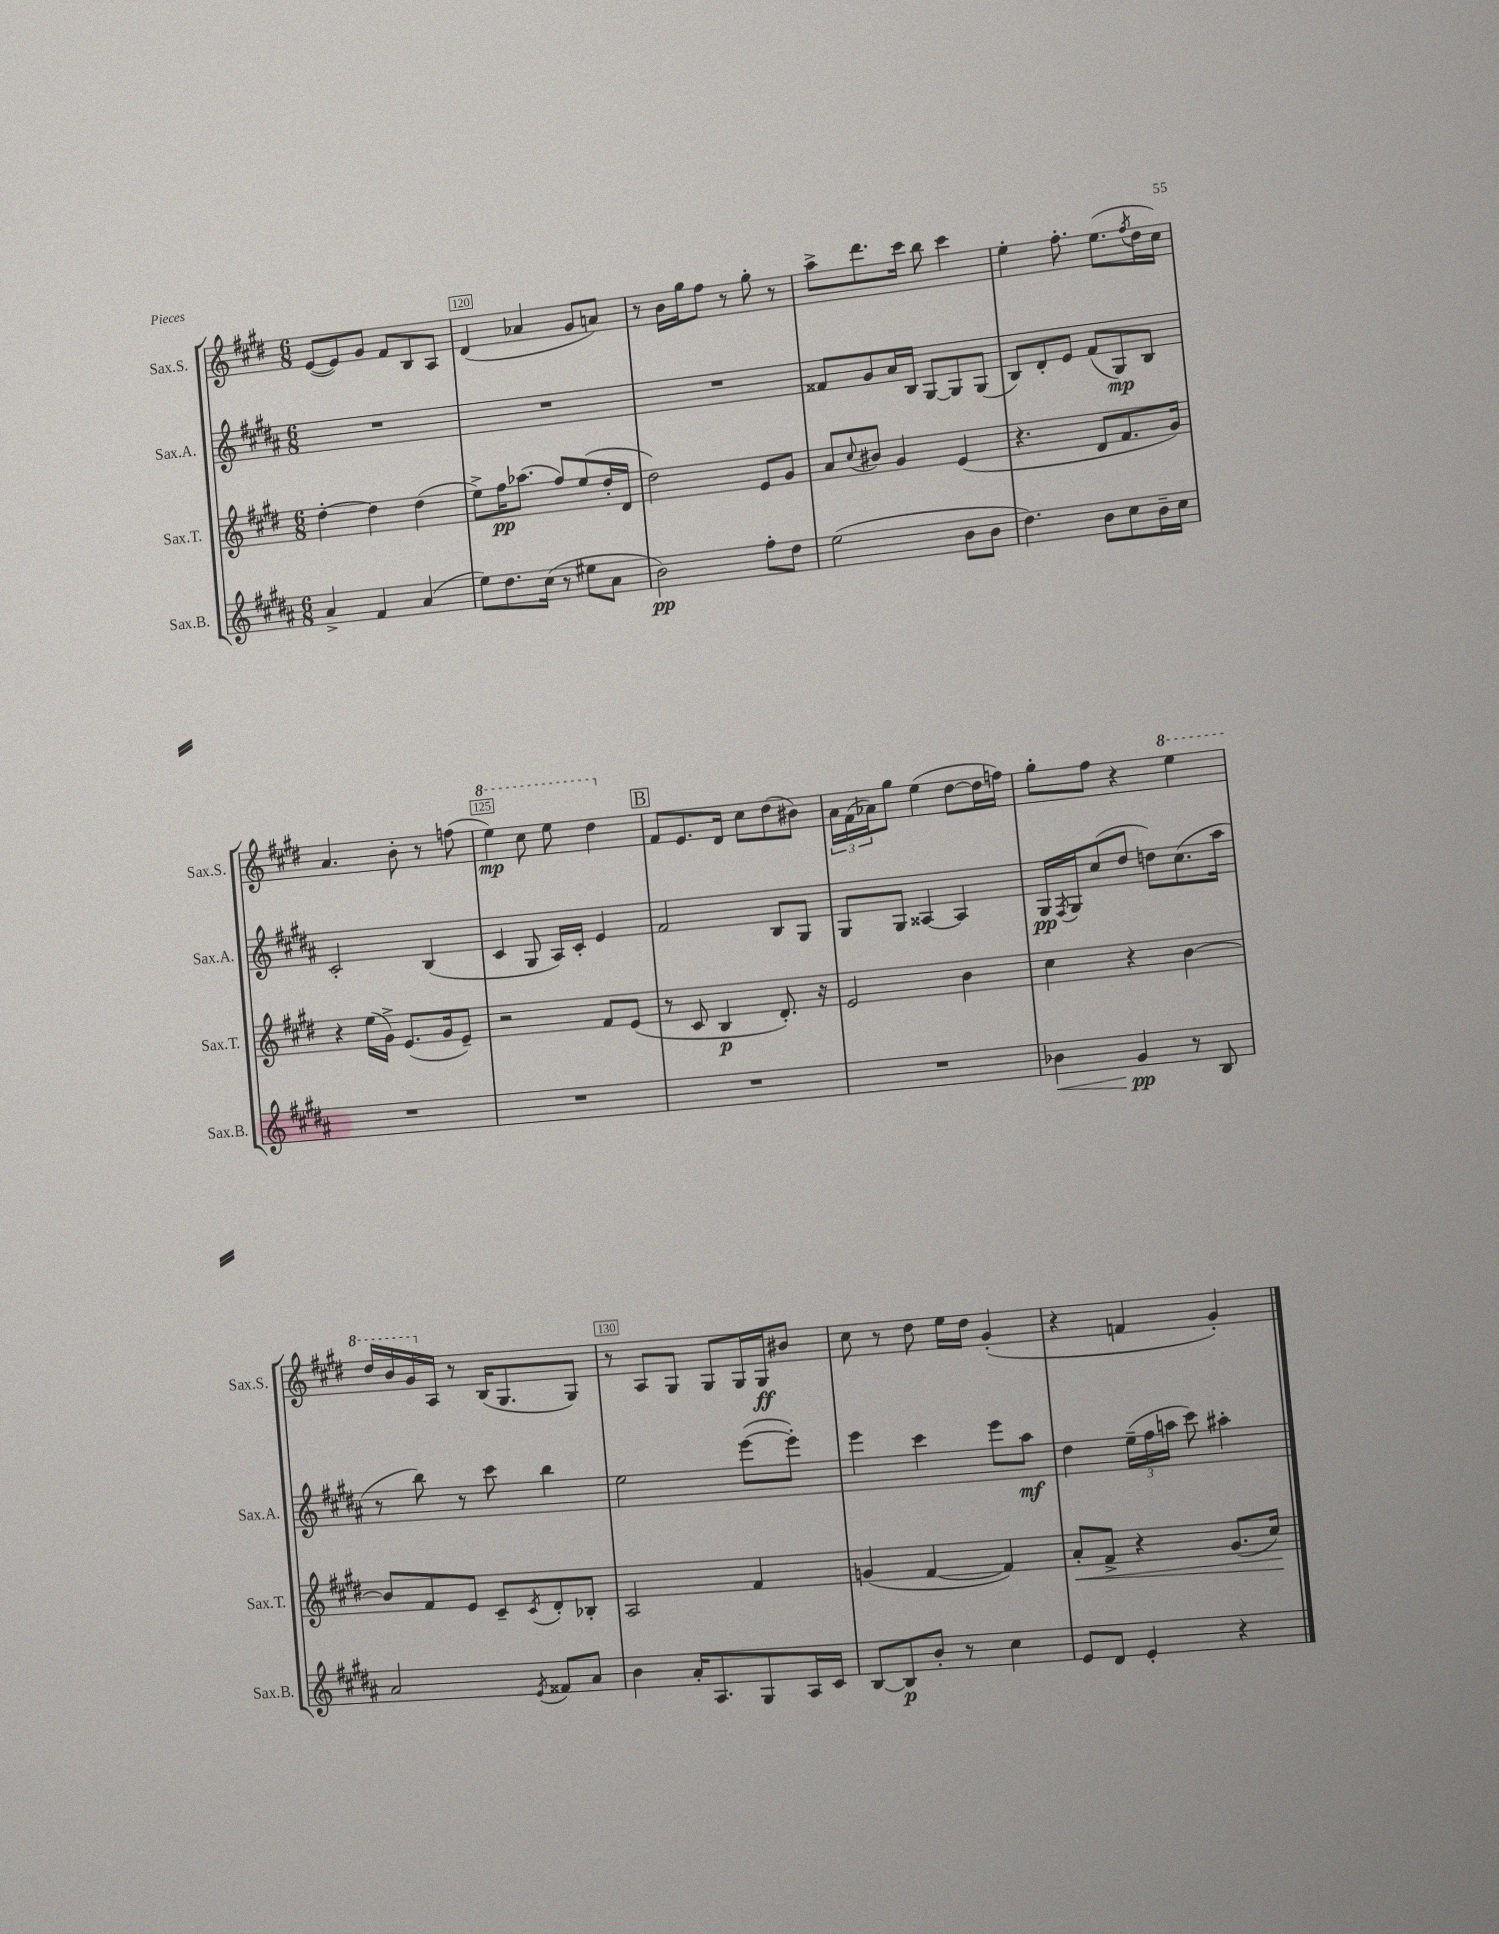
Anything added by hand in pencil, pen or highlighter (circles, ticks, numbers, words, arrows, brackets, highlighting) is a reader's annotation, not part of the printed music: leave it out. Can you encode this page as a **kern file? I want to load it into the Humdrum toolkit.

**kern	**dynam	**kern	**dynam	**kern	**dynam	**kern	**dynam
*part4	*part4	*part3	*part3	*part2	*part2	*part1	*part1
*staff4	*staff4	*staff3	*staff3	*staff2	*staff2	*staff1	*staff1
*I"Sax.B.	*	*I"Sax.T.	*	*I"Sax.A.	*	*I"Sax.S.	*
*I'Sax.B.	*	*I'Sax.T.	*	*I'Sax.A.	*	*I'Sax.S.	*
*clefG2	*	*clefG2	*	*clefG2	*	*clefG2	*
*k[f#c#g#d#a#]	*	*k[f#c#g#d#]	*	*k[f#c#g#d#a#]	*	*k[f#c#g#d#]	*
*M6/8	*	*M6/8	*	*M6/8	*	*M6/8	*
=119	=119	=119	=119	=119	=119	=119	=119
4a#^/	.	[4dd#'\	.	2.r	.	([8e/L	.
.	.	.	.	.	.	8e/])	.
4f#/	.	4dd#\]	.	.	.	8g#/J	.
.	.	.	.	.	.	8f#/L	.
(4a#/	.	(4dd#\	.	.	.	8B/	.
.	.	.	.	.	.	8A/J	.
=120	=120	=120	=120	=120	=120	=120	=120
8ee\L)	.	8ee^\L)	.	2.r	.	(4d#/	.
8.dd#\	.	16ff#\K	pp	.	.	.	.
.	.	(8.aa-X\J	.	.	.	.	.
.	.	.	.	.	.	4a-X/	.
(16cc#\Jk	.	.	.	.	.	.	.
8r	.	8ff#/L)	.	.	.	.	.
8ee#X\L	.	(8ee/	.	.	.	8g#/L	.
8a#\J	.	16dd#'/L	.	.	.	8an/J)	.
.	.	16d#/JJ	.	.	.	.	.
=121	=121	=121	=121	=121	=121	=121	=121
2b\)	pp	2dd#\)	.	2.r	.	8r	.
.	.	.	.	.	.	16b\LL	.
.	.	.	.	.	.	16gg#\J	.
.	.	.	.	.	.	8ff#\J	.
.	.	.	.	.	.	8r	.
8ff#'\L	.	8e/L	.	.	.	8gg#'\	.
8dd#\J	.	8g#/J	.	.	.	8r	.
=122	=122	=122	=122	=122	=122	=122	=122
(2ee\	.	8a/L	.	8f##X/L	.	8aa^\L	.
.	.	8qqcc#/	.	.	.	.	.
.	.	8b#X/J	.	8g#/	.	8.ddd#\	.
.	.	4g#/	.	16a#/L	.	.	.
.	.	.	.	16B/JJ	.	16ccc#\Jk	.
.	.	.	.	[8G#/L	.	8bb\	.
8b\L	.	(4e/	.	8G#/]	.	4ccc#\	.
8b\J	.	.	.	(8G#/J	.	.	.
=123	=123	=123	=123	=123	=123	=123	=123
4.dd#\)	.	4.r	.	8B/L)	.	4ee'\	.
.	.	.	.	8d#'/	.	.	.
.	.	.	.	8e/J	.	8.ff#'\	.
8b\L	.	8d#/L	.	(8f#/L	.	.	.
.	.	.	.	.	.	(8.ee\L	.
8cc#\	.	8.f#/	.	8G#/)	mp	.	.
.	.	.	.	.	.	8qff#/	.
16b~\L	.	.	.	8B/J	.	16dd#\L	.
16cc#\JJ	.	16g#/Jk)	.	.	.	16cc#\JJ)	.
!!LO:LB:g=z
=124	=124	=124	=124	=124	=124	=124	=124
2.r	.	4r	.	2c#'/	.	4.a/	.
.	.	(16ee\LL	.	.	.	.	.
.	.	16g#^\JJ)	.	.	.	.	.
.	.	(8.e/L	.	.	.	8b'\	.
.	.	.	.	(4B/	.	8r	.
.	.	16g#/k	.	.	.	.	.
.	.	8e~/J)	.	.	.	(8ffn\	.
=125	=125	=125	=125	=125	=125	=125	=125
*	*	*	*	*	*	*8va	*
2.r	.	2r	.	4c#/	.	4eee\)	mp
.	.	.	.	8G#/	.	8ccc#\	.
.	.	.	.	16A#/LL)	.	8eee\	.
.	.	.	.	16c#'/JJ	.	.	.
.	.	8f#/L	.	4e/	.	4ddd#\	.
.	.	(8e/J	.	.	.	.	.
!!LO:REH:place=s1:t=B
=126	=126	=126	=126	=126	=126	=126	=126
*	*	*	*	*	*	*X8va	*
2.r	.	8r	.	2f#/	.	8f#/L	.
.	.	8c#/	.	.	.	8.e/	.
.	.	4B/	p	.	.	.	.
.	.	.	.	.	.	16d#/Jk	.
.	.	.	.	.	.	8cc#\L	.
.	.	8.d#'/)	.	8B/L	.	(8dd#\	.
.	.	.	.	8G#/J	.	8b#X\J)	.
.	.	16r	.	.	.	.	.
=127	=127	=127	=127	=127	=127	=127	=127
2.r	.	2e/	.	8G#/L	.	24a\LL	.
.	.	.	.	.	.	(24f#\	.
.	.	.	.	.	.	24a-X\J)	.
.	.	.	.	8G#/J	.	8gg#\J	.
.	.	.	.	[4A##X/	.	(4ee\	.
.	.	4b\	.	4A##/]	.	[8dd#\L	.
.	.	.	.	.	.	16dd#\L]	.
.	.	.	.	.	.	16ffn\JJ)	.
=128	=128	=128	=128	=128	=128	=128	=128
!	!LO:HP:b	!	!	!	!	!	!
4b-X\	<	4cc#\	.	16G#/LL	pp	8gg#'\L	.
.	.	.	.	8qF#/	.	.	.
.	.	.	.	16G#/J	.	.	.
.	.	.	.	(8cc#/	.	8ff#\J	.
4g#/	pp	4r	.	8dd#/J	.	4r	.
.	.	.	.	8ddn\L)	.	.	.
*	*	*	*	*	*	*8va	*
8r	[	[4b\	.	(8.cc#\	.	4eee\	.
8B/	.	.	.	.	.	.	.
.	.	.	.	16aa#\Jk	.	.	.
!!LO:LB:g=z
=129	=129	=129	=129	=129	=129	=129	=129
2a#/	.	8b/L]	.	8r	.	16ddd#/LL	.
.	.	.	.	.	.	16bb/	.
.	.	8f#/	.	8bb\)	.	16gg#/	.
*	*	*	*	*	*	*X8va	*
.	.	.	.	.	.	16A/JJ	.
.	.	8e/J	.	8r	.	8r	.
.	.	8c#~/L	.	8ccc#\	.	(16B/KL	.
.	.	.	.	.	.	8.G#/	.
8qe/	.	8qc#/	.	.	.	.	.
8f##X/L	.	8d#'/	.	4bb\	.	.	.
8a#/J	.	8B-X'/J	.	.	.	8G#/J)	.
=130	=130	=130	=130	=130	=130	=130	=130
4b\	.	2A/	.	2ee\	.	8r	.
.	.	.	.	.	.	8A/L	.
16a#'/KL	.	.	.	.	.	8G#/J	.
8.A#/	.	.	.	.	.	.	.
.	.	.	.	.	.	8G#/L	.
8G#/	.	4f#/	.	([8eee\L	.	16G#/L	.
.	.	.	.	.	.	16G#/J	ff
16A#/L	.	.	.	8eee'\J])	.	8b#X/J	.
16c#/JJ	.	.	.	.	.	.	.
=131	=131	=131	=131	=131	=131	=131	=131
[8B/L	.	(4gn/	.	4eee\	.	8cc#\	.
8B/]	p	.	.	.	.	8r	.
8b'/J	.	[4f#/	.	4ccc#\	.	8dd#\	.
8r	.	.	.	.	.	16ee\LL	.
.	.	.	.	.	.	16dd#\JJ	.
4cc#\	.	4f#/])	.	8eee\L	.	(4g#'/	.
.	.	.	.	8aa#\J	mf	.	.
=132	=132	=132	=132	=132	=132	=132	=132
!	!	!	!LO:HP:b	!	!	!	!
8e/L	.	8a'/L	<	4dd#\	.	4r	.
8d#/J	.	8f#^/J	.	.	.	.	.
4e'/	.	4r	.	(24ee~\LL	.	4fn/	.
.	.	.	.	24ff#\	.	.	.
.	.	.	.	24aan\JJ	.	.	.
.	.	.	.	8ccc#\)	.	.	.
4r	.	(8.g#/L	.	4aa#X'\	.	4g#'/)	.
.	.	16cc#/Jk)	.	.	.	.	.
.	.	.	[	.	.	.	.
==	==	==	==	==	==	==	==
*-	*-	*-	*-	*-	*-	*-	*-
